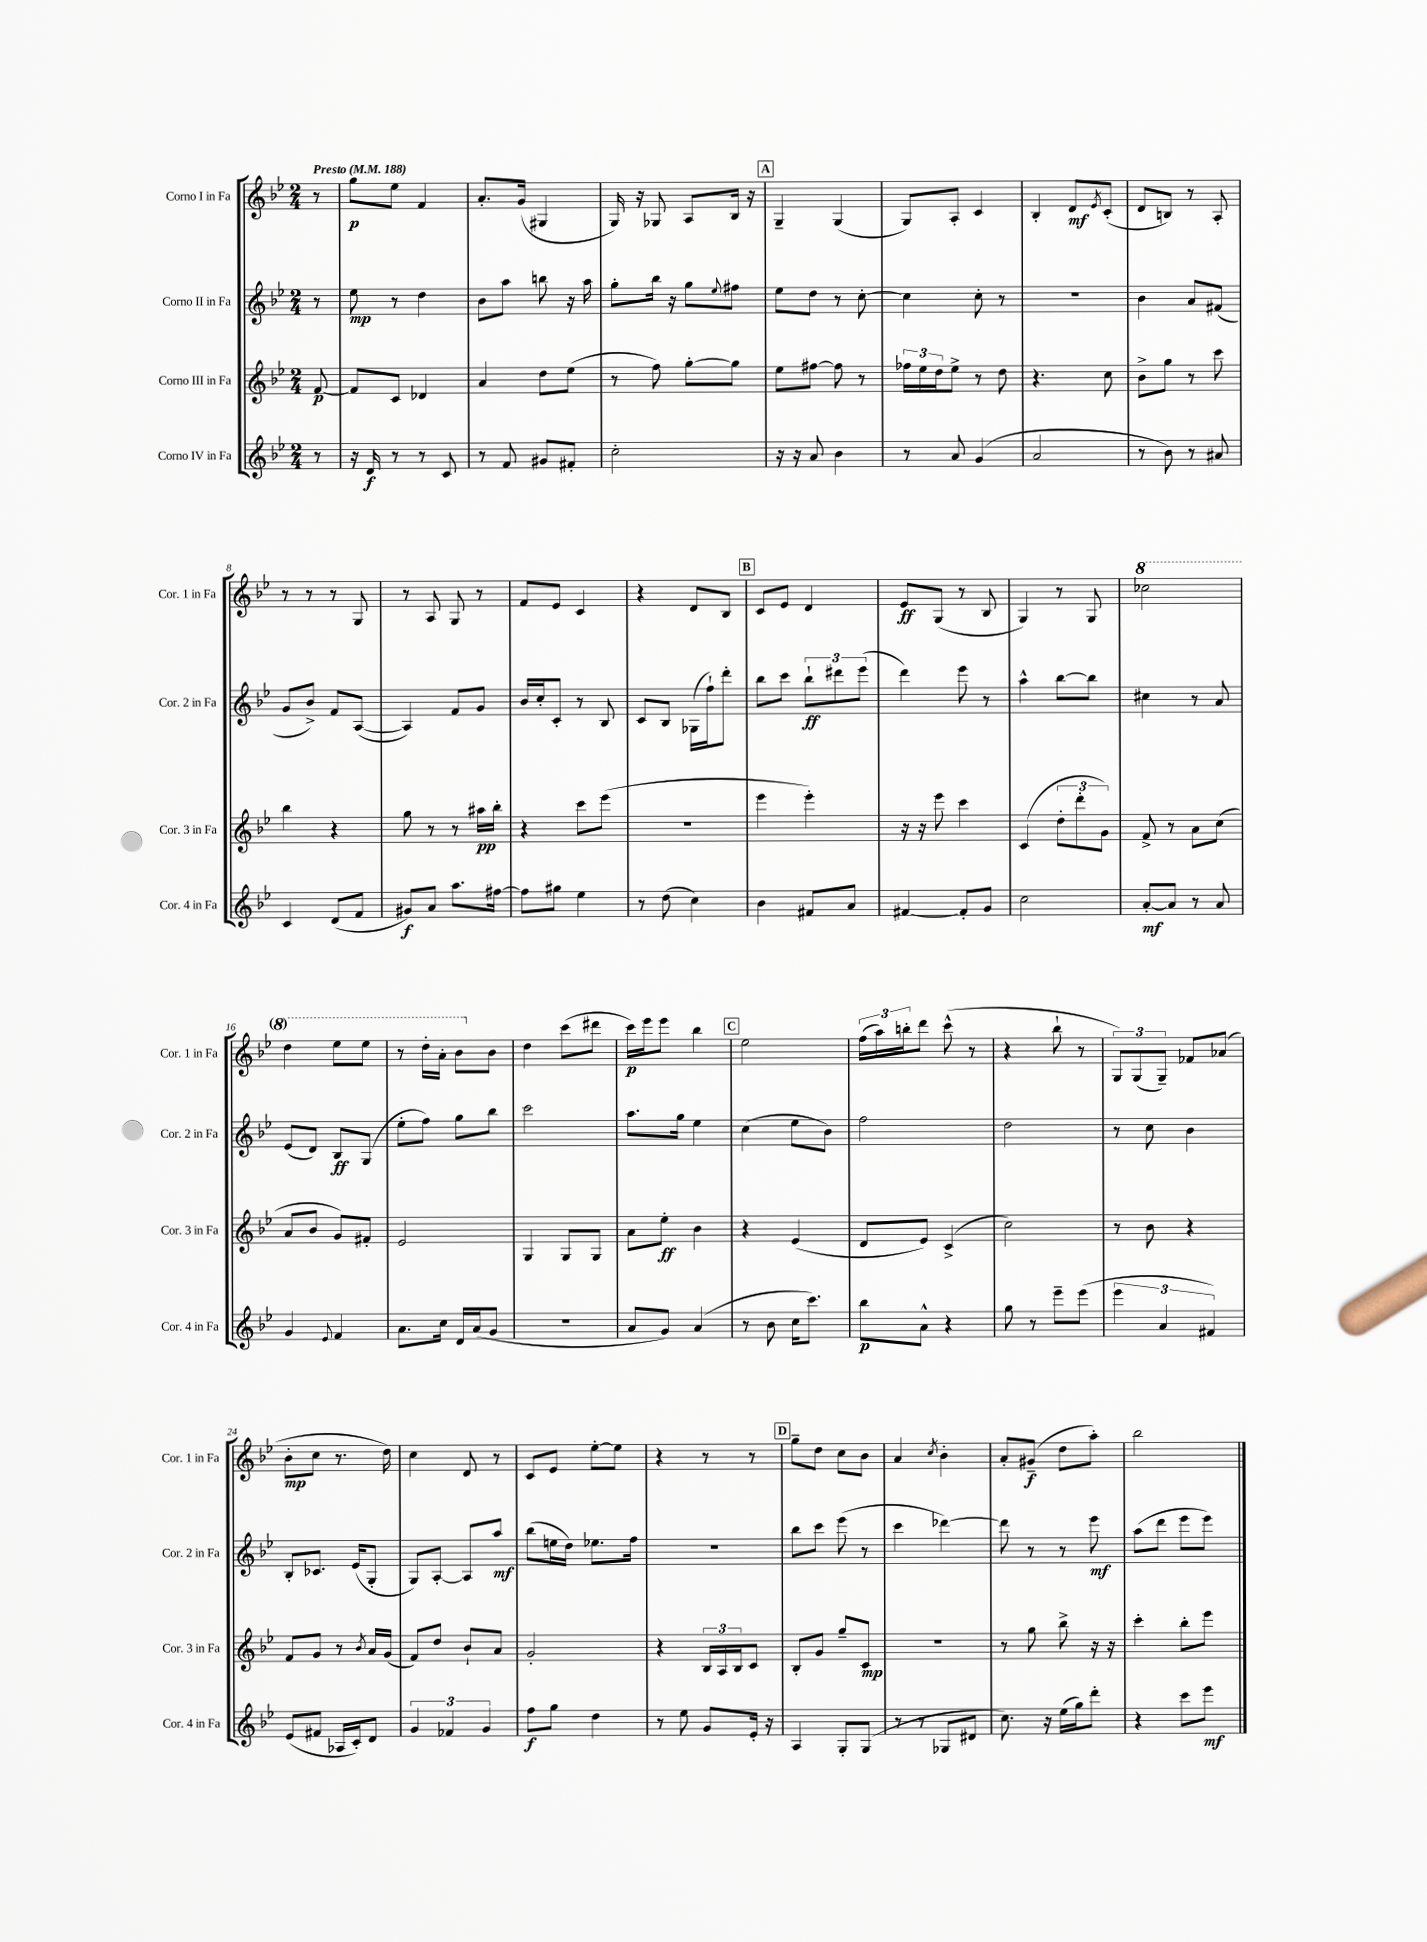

**kern	**dynam	**kern	**dynam	**kern	**dynam	**kern	**dynam
*part4	*part4	*part3	*part3	*part2	*part2	*part1	*part1
*staff4	*staff4	*staff3	*staff3	*staff2	*staff2	*staff1	*staff1
*I"Corno IV in Fa	*	*I"Corno III in Fa	*	*I"Corno II in Fa	*	*I"Corno I in Fa	*
*I'Cor. 4 in Fa	*	*I'Cor. 3 in Fa	*	*I'Cor. 2 in Fa	*	*I'Cor. 1 in Fa	*
*clefG2	*	*clefG2	*	*clefG2	*	*clefG2	*
*k[b-e-]	*	*k[b-e-]	*	*k[b-e-]	*	*k[b-e-]	*
*M2/4	*	*M2/4	*	*M2/4	*	*M2/4	*
*MM188	*	*MM188	*	*MM188	*	*MM188	*
=	=	=	=	=	=	=	=
!	!	!	!	!	!	!LO:TX:a:B:t=Presto	!
8r	.	[8f/	p	8r	.	8r	.
=1	=1	=1	=1	=1	=1	=1	=1
16r	.	8f/L]	.	8ee-\	mp	8gg\L	p
16d/	f	.	.	.	.	.	.
8r	.	8c/J	.	8r	.	8ee-\J	.
8r	.	4d-X/	.	4dd\	.	4f/	.
8c/	.	.	.	.	.	.	.
=2	=2	=2	=2	=2	=2	=2	=2
8r	.	4a/	.	8b-\L	.	8.a'/L	.
8f/	.	.	.	8aa\J	.	.	.
.	.	.	.	.	.	(16g/Jk	.
8g#X/L	.	8dd\L	.	8bbn\	.	4G#X/	.
8f#X'/J	.	(8ee-\J	.	16r	.	.	.
.	.	.	.	16aa\	.	.	.
=3	=3	=3	=3	=3	=3	=3	=3
2cc'\	.	8r	.	8gg'\L	.	16G/)	.
.	.	.	.	.	.	16r	.
.	.	8ff\)	.	16bb-\Jk	.	8G-X/	.
.	.	.	.	16r	.	.	.
.	.	[8gg'\L	.	8gg\L	.	8A/L	.
.	.	.	.	8qqee-/	.	.	.
.	.	8gg\J]	.	8ff#X\J	.	16B-/Jk	.
.	.	.	.	.	.	16r	.
!!LO:REH:place=s1:t=A
=4	=4	=4	=4	=4	=4	=4	=4
16r	.	8ee-\L	.	8ee-\L	.	4G~/	.
16r	.	.	.	.	.	.	.
8a/	.	[8ff#X\J	.	8dd\J	.	.	.
4b-\	.	8ff#\]	.	8r	.	(4G/	.
.	.	8r	.	[8cc'\	.	.	.
=5	=5	=5	=5	=5	=5	=5	=5
8r	.	24ff-X\LL	.	4cc\]	.	8G/L)	.
.	.	24ee-\	.	.	.	.	.
.	.	24dd\J	.	.	.	.	.
8a/	.	8ee-^\J	.	.	.	8A'/J	.
(4g/	.	8r	.	8cc'\	.	4c/	.
.	.	8dd\	.	8r	.	.	.
=6	=6	=6	=6	=6	=6	=6	=6
2a/	.	4.r	.	2r	.	4B-'/	.
.	.	.	.	.	.	8d/L	mf
.	.	.	.	.	.	8qe-/	.
.	.	8cc\	.	.	.	(8c'/J	.
=7	=7	=7	=7	=7	=7	=7	=7
8r	.	8b-^\L	.	4b-\	.	8d/L	.
8b-\)	.	8gg\J	.	.	.	8Bn/J)	.
8r	.	8r	.	8a/L	.	8r	.
8a#X/	.	8ccc\	.	(8f#X/J	.	8A'/	.
!!LO:LB:g=z
=8	=8	=8	=8	=8	=8	=8	=8
4c/	.	4bb-\	.	8g/L	.	8r	.
.	.	.	.	8b-^/J)	.	8r	.
(8d/L	.	4r	.	8f/L	.	8r	.
8f/J	.	.	.	([8A/J	.	8G/	.
=9	=9	=9	=9	=9	=9	=9	=9
8g#X/L)	f	8gg\	.	4A/])	.	8r	.
8a/J	.	8r	.	.	.	8A/	.
8.aa\L	.	8r	.	8f/L	.	8G/	.
.	.	16aa#X\LL	pp	8g/J	.	8r	.
[16ff#X\Jk	.	16bb-'\JJ	.	.	.	.	.
=10	=10	=10	=10	=10	=10	=10	=10
8ff#\L]	.	4r	.	16b-/LL	.	8f/L	.
.	.	.	.	16cc'/J	.	.	.
8gg#X\J	.	.	.	8c'/J	.	8e-/J	.
4ee-\	.	8ccc\L	.	8r	.	4c/	.
.	.	(8eee-\J	.	8B-/	.	.	.
=11	=11	=11	=11	=11	=11	=11	=11
8r	.	2r	.	8c/L	.	4r	.
(8dd\	.	.	.	8B-/J	.	.	.
4cc\)	.	.	.	(16G-X\LL	.	8d/L	.
.	.	.	.	16ff`\J)	.	.	.
.	.	.	.	8ddd'\J	.	8B-/J	.
!!LO:REH:place=s1:t=B
=12	=12	=12	=12	=12	=12	=12	=12
4b-\	.	4eee-\	.	8bb-\L	.	8c/L	.
.	.	.	.	8ccc\J	.	8e-/J	.
8f#X/L	.	4eee-'\)	.	12bb-`\L	ff	4d/	.
.	.	.	.	12ddd#X\	.	.	.
8a/J	.	.	.	.	.	.	.
.	.	.	.	(12eee-\J	.	.	.
=13	=13	=13	=13	=13	=13	=13	=13
[4f#X/	.	16r	.	4ddd\)	.	8e-/L	ff
.	.	16r	.	.	.	.	.
.	.	8eee-\	.	.	.	(8G/J	.
8f#'/L]	.	4ccc\	.	8eee-\	.	8r	.
8g/J	.	.	.	8r	.	8B-/	.
=14	=14	=14	=14	=14	=14	=14	=14
2cc\	.	(4c/	.	4aa^^\	.	4G/)	.
.	.	12dd'\L	.	[8bb-\L	.	8r	.
.	.	12ddd'\	.	.	.	.	.
.	.	.	.	8bb-\J]	.	8G/	.
.	.	12g\J)	.	.	.	.	.
=15	=15	=15	=15	=15	=15	=15	=15
*	*	*	*	*	*	*8va	*
[8a'/L	mf	8f^/	.	4cc#X\	.	2ccc-X\	.
8a/J]	.	8r	.	.	.	.	.
8r	.	8a\L	.	8r	.	.	.
8a/	.	(8cc\J	.	8a/	.	.	.
!!LO:LB:g=z
=16	=16	=16	=16	=16	=16	=16	=16
4g/	.	8a/L	.	(8e-/L	.	4ddd\	.
.	.	8b-/J	.	8d/J)	.	.	.
8qqe-/	.	.	.	.	.	.	.
4f/	.	8g/L)	.	8B-/L	ff	8eee-\L	.
.	.	8f#X'/J	.	(8G/J	.	8eee-\J	.
=17	=17	=17	=17	=17	=17	=17	=17
8.a\L	.	2e-/	.	8ee-'\L	.	8r	.
.	.	.	.	8ff\J)	.	16ddd'\LL	.
16cc\Jk	.	.	.	.	.	16aa'\JJ	.
16d/LL	.	.	.	8gg\L	.	8bb-\L	.
(16a/J	.	.	.	.	.	.	.
*	*	*	*	*	*	*X8va	*
8g/J	.	.	.	8bb-\J	.	8b-\J	.
=18	=18	=18	=18	=18	=18	=18	=18
2r	.	4G/	.	2ccc\	.	4dd\	.
.	.	8G/L	.	.	.	(8ccc\L	.
.	.	8G/J	.	.	.	8ddd#X\J	.
=19	=19	=19	=19	=19	=19	=19	=19
8a/L	.	8a\L	.	8.aa\L	.	16ccc\LL)	p
.	.	.	.	.	.	16eee-\J	.
8g/J)	.	8ee-'\J	ff	.	.	8eee-\J	.
.	.	.	.	16gg\Jk	.	.	.
(4a/	.	4b-\	.	4ee-\	.	4bb-\	.
!!LO:REH:place=s1:t=C
=20	=20	=20	=20	=20	=20	=20	=20
8r	.	4r	.	(4cc\	.	2ee-\	.
8b-\	.	.	.	.	.	.	.
16cc\KL	.	(4e-/	.	8ee-\L	.	.	.
8.ccc\J)	.	.	.	.	.	.	.
.	.	.	.	8b-\J)	.	.	.
=21	=21	=21	=21	=21	=21	=21	=21
8bb-\L	p	8d/L	.	2ff\	.	(24ff\LL	.
.	.	.	.	.	.	24aa\)	.
.	.	.	.	.	.	24bbn'\J	.
8a^^\J	.	8e-/J)	.	.	.	8ddd\J	.
4r	.	(4c^/	.	.	.	(8ccc^^\	.
.	.	.	.	.	.	8r	.
=22	=22	=22	=22	=22	=22	=22	=22
8gg\	.	2cc\)	.	2dd\	.	4r	.
8r	.	.	.	.	.	.	.
8eee-~\L	.	.	.	.	.	8bb-`\	.
(8eee-\J	.	.	.	.	.	8r	.
=23	=23	=23	=23	=23	=23	=23	=23
6eee-\	.	8r	.	8r	.	12G/L)	.
.	.	.	.	.	.	(12G/	.
.	.	8b-\	.	8cc\	.	.	.
6a/	.	.	.	.	.	12G~/J)	.
.	.	4r	.	4b-\	.	8f-X/L	.
6f#X/)	.	.	.	.	.	.	.
.	.	.	.	.	.	(8a-X/J	.
!!LO:LB:g=z
=24	=24	=24	=24	=24	=24	=24	=24
(8e-/L	.	8f/L	.	8B-'/L	.	8b-'\L	mp
8f#X/J	.	8g/J	.	8.c-X/J	.	8cc\J	.
16A-X/LL	.	8r	.	.	.	8.r	.
16c'/J)	.	.	.	(16e-/KL	.	.	.
.	.	8qb-/	.	.	.	.	.
8d/J	.	16a/LL	.	8G'/J	.	.	.
.	.	(16g/JJ	.	.	.	16dd\)	.
=25	=25	=25	=25	=25	=25	=25	=25
6g/	.	8f/L)	.	8G/L)	.	4cc\	.
.	.	8dd/J	.	[8A'/J	.	.	.
6f-X/	.	.	.	.	.	.	.
.	.	8b-`/L	.	8A/L]	.	8d/	.
6g/	.	.	.	.	.	.	.
.	.	8a/J	.	8aa/J	mf	8r	.
=26	=26	=26	=26	=26	=26	=26	=26
8ff\L	f	2g'/	.	(8bb-\L	.	8c/L	.
8gg\J	.	.	.	16een\L	.	8e-/J	.
.	.	.	.	16dd\JJ)	.	.	.
4dd\	.	.	.	8.ee-X\L	.	[8ee-'\L	.
.	.	.	.	.	.	8ee-\J]	.
.	.	.	.	16ff\Jk	.	.	.
=27	=27	=27	=27	=27	=27	=27	=27
8r	.	4r	.	2r	.	4r	.
8ee-\	.	.	.	.	.	.	.
8g/L	.	24B-/LL	.	.	.	8r	.
.	.	24A/	.	.	.	.	.
.	.	24B-/J	.	.	.	.	.
16e-'/Jk	.	8c/J	.	.	.	8r	.
16r	.	.	.	.	.	.	.
!!LO:REH:place=s1:t=D
=28	=28	=28	=28	=28	=28	=28	=28
4A/	.	8B-'/L	.	8bb-\L	.	8gg~\L	.
.	.	8g/J	.	8ccc\J	.	8dd\J	.
8G'/L	.	8gg~/L	.	(8eee-\	.	8cc\L	.
(8G/J	.	8c/J	mp	8r	.	8b-\J	.
=29	=29	=29	=29	=29	=29	=29	=29
8r	.	2r	.	4ccc\	.	4a/	.
8r	.	.	.	.	.	.	.
.	.	.	.	.	.	8qcc/	.
8G-X/L	.	.	.	[4ddd-X\)	.	4b-'\	.
8d#X/J	.	.	.	.	.	.	.
=30	=30	=30	=30	=30	=30	=30	=30
8.cc\)	.	8r	.	8ddd-\]	.	8a'/L	.
.	.	8gg\	.	8r	.	(8g#X~/J	f
16r	.	.	.	.	.	.	.
(16ee-\LL	.	8bb-^\	.	8r	.	8dd\L	.
16gg\J)	.	.	.	.	.	.	.
8ddd'\J	.	16r	.	8eee-\	mf	8aa'\J)	.
.	.	16r	.	.	.	.	.
=31	=31	=31	=31	=31	=31	=31	=31
4r	.	4ccc'\	.	(8aa\L	.	2bb-\	.
.	.	.	.	8ddd\J	.	.	.
8ccc\L	.	8bb-'\L	.	8eee-\L	.	.	.
8eee-\J	mf	8eee-\J	.	8eee-\J)	.	.	.
==	==	==	==	==	==	==	==
*-	*-	*-	*-	*-	*-	*-	*-
